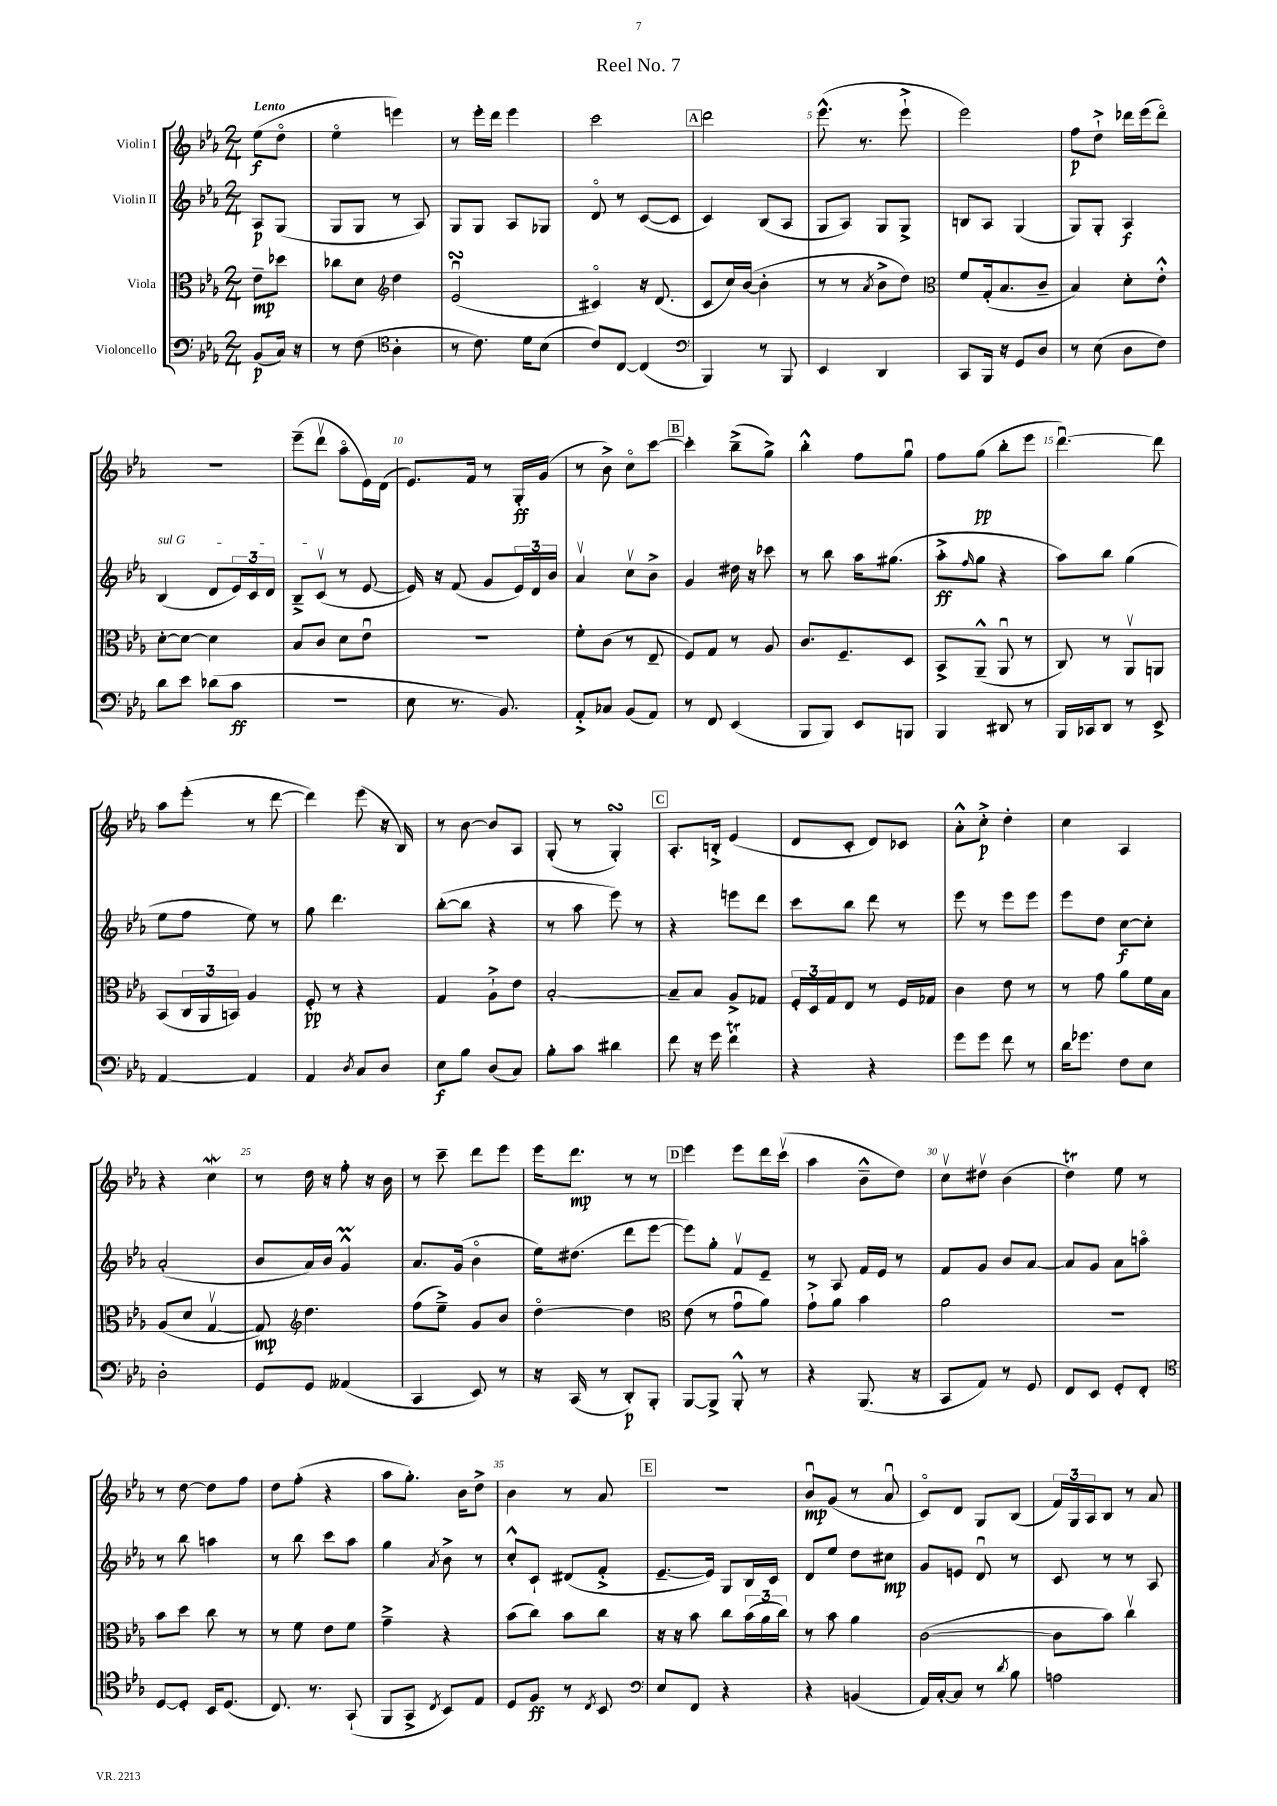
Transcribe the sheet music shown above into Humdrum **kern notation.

**kern	**kern	**kern	**kern
*staff4	*staff3	*staff2	*staff1
*clefF4	*clefC3	*clefG2	*clefG2
*k[b-e-a-]	*k[b-e-a-]	*k[b-e-a-]	*k[b-e-a-]
*M2/4	*M2/4	*M2/4	*M2/4
(8BB-/L	8e-~\L	8A-/L	(8ee-\L
16C/Jk)	8dd-\J	(8G/J	8ddo\J
16r	.	.	.
=	=	=	=
8r	8cc-\L	8G/L	4ee-o\
(8F\	8d\J	8G/J	.
*clefC4	*clefG2	*	*
4A-'\	4dd\	8r	4eee\)
.	.	8A-/)	.
=	=	=	=
8r	(2e-u/	8G/L	8r
8.c\)	.	8G/J	16eee-'\LL
.	.	.	16ddd\JJ
.	.	8A-/L	4eee-\
16d\LK	.	.	.
(8B-\J	.	8G-/J	.
=	=	=	=
8c/L)	4c#o/)	8do/	2ccc\
[8C/J	.	8r	.
(4C/]	16r	([8c/L	.
.	(8.d/	.	.
.	.	8c/]J	.
=	=	=	=
*clefF4	*	*	*
4BBB-/)	8c/L	4c/)	2ddd\
.	16cc/L)	.	.
.	([16b-/JJ	.	.
8r	4b-'\]	(8B-/L	.
8BBB-/	.	8A-/J	.
=	=	=	=
4EE-/	8r	8G/L	(8.eee-^^\
.	8r	8A-/J)	.
.	.	.	8.r
.	8qa-/	.	.
4DD/	8b-^\L	8G/L	.
.	8dd\J)	8G^/J	8eee-`^\
=	=	=	=
*	*clefC3	*	*
8CC/L	8f/L	8B/L	2eee-\)
16BBB-/Jk	(16G'/k	8A-/J	.
16r	8.B-/	.	.
8GG/L	.	(4G/	.
8D/J	8c~/J	.	.
=	=	=	=
8r	4B-/)	8G/L)	8ff\L
(8E-\	.	8G'/J	8dd`^\J
8D\L	8d'\L	4A-/	16ddd-\LL
.	.	.	(16eee-\J
8F\J)	8e-'^^\J	.	8ddd-o\J)
=	=	=	=
8d\L	[8d'\L	(4B-/	2r
8e-\J	8d\_J	.	.
(8d-\L	4d\]	8d/L	.
8c\J	.	24e-/L)	.
.	.	24c/	.
.	.	24d/JJ	.
=	=	=	=
2r	8B-/L	8B-~^/L	(8eee-~\L
.	8c/J	(8cv/J	8dddv\J
.	8d\L	8r	8aa-o\L
.	8e-u\J	[8e-/	16e-\L)
.	.	.	(16d\JJ
=	=	=	=
8E-\	2r	16e-/])	8.e-/L)
.	.	16r	.
8.r	.	(8f/	.
.	.	.	16f/Jk
.	.	8g/L	8r
8.BB-/)	.	.	.
.	.	24e-/L)	16G'/LL
.	.	24d/	.
.	.	.	(16g/JJ
.	.	24b-/JJ	.
=	=	=	=
8AA-'^/L	8f'\L	4a-v/	8r
8C-/J	(8c\J	.	8b-^\)
(8BB-/L	8r	8ccv\L	8cco\L
8AA-/J)	8E-~/	8b-^\J	[8ccc\J
=	=	=	=
8r	8F/L)	4g/	4ccc'\]
8FF/	8G/J	.	.
(4EE-/	8r	16dd#\	(8bb-~^\L
.	.	16r	.
.	8A-/	8ccc-\	8gg^\J)
=	=	=	=
8BBB-/L	8.c/L	8r	4bb-'^^\
8BBB-/J)	.	8bb-\	.
.	8.F~/	.	.
8EE-/L	.	16aa-\LK	8ff\L
.	.	(8.gg#\J	.
8BBB/J	8D/J	.	8ggu\J
=	=	=	=
4BBB-/	8BB-^/L	8aa-'^\L	8ff\L
.	.	16qqff/	.
.	(8AA-~^^/J	8gg\J	(8gg\J
8DD#/	8AA-u/	4r	8bb-'\L
8r	8r	.	8eee-\J
=	=	=	=
16BBB-/LL	8C/)	8aa-\L)	[4.dddu\)
16CC-/J	.	.	.
8DD/J	8r	8bb-\J	.
8r	8AA-v/L	(4gg\	.
8EE-^/	8AA/J	.	8ddd\]
=	=	=	=
[4AA-/	(8BB-/L	8ee-\L	8aa-\L
.	24C/L	8ff\J	(8eee-'\J
.	24AA-/	.	.
.	24BB/JJ)	.	.
4AA-/]	4A-/	8ee-\)	8r
.	.	8r	[8ddd\
=	=	=	=
4AA-/	8F'/	8gg\	4ddd\])
.	8r	4.ddd\	.
8qD/	.	.	.
8C/L	4r	.	(8eee-\
8D/J	.	.	16r
.	.	.	16B-/)
=	=	=	=
8E-\L	4G/	([8bb-'\L	8r
8B-\J	.	8bb-\]J	[8b-\
(8D/L	8A-`^\L	4r	8b-/]L
8C/J)	8e-\J	.	8A-/J
=	=	=	=
8B-'\L	[2B-'/	8r	(8G'/
8c\J	.	8aa-\	8r
4d#\	.	8eee-\)	4G'/)
.	.	8r	.
=	=	=	=
8f\	8B-~/]L	4r	8.A-'/L
16r	8B-/J	.	.
16g\	.	.	16B'^/Jk
4f\	8A-^/L	8eee\L	(4e-/
.	8G-/J	8ddd\J	.
=	=	=	=
4r	24F'/LL	8ccc\L	8d/L
.	24D/	.	.
.	24G/J	.	.
.	8E-/J	8bb-\J	8c'/J
4r	8r	8ddd\	8d/L)
.	16F/LL	8r	8c-/J
.	16G-/JJ	.	.
=	=	=	=
8g\L	4c\	8eee-\	8a-'^^\L
8g\J	.	8r	8cc'^\J
8f\	8e-\	8eee-\L	4dd'\
8r	8r	8eee-\J	.
=	=	=	=
16d\LK	8r	8eee-\L	4cc\
8.g-\J	.	.	.
.	8g\	8dd\J	.
8F\L	8a-\L	[8cc\L	4A-/
8E-\J	16f\L	8cc'\]J	.
.	16B-\JJ	.	.
=	=	=	=
2D'\	(8A-/L	(2a-'/	4r
.	8d/J	.	.
.	[4Gv/	.	4cc\
=	=	=	=
8GG/L	8G/])	8b-/L	8r
*	*clefG2	*	*
8GG/J	4.dd\	16a-/L)	16dd\
.	.	16b-/JJ	16r
(4AA--/	.	4g^^/	8ff'\
.	.	.	16r
.	.	.	16b-\
=	=	=	=
4CC/	(8ff\L	8.a-/L	8r
.	8ee-~^\J)	.	8ccc~\
.	.	(16g/Jk	.
8EE-/)	8g/L	4b-o\	8ddd\L
8r	8b-/J	.	8eee-\J
=	=	=	=
16r	[4ddo\	16ee-\LK)	16eee-\LK
(16CC/	.	(8.dd#\J	8.ddd\J
8r	.	.	.
8DD'/L)	4dd\]	8ddd\L	8r
8BBB-'/J	.	[8eee-\J	8r
=	=	=	=
*	*clefC3	*	*
[8BBB-/L	(8e-\	8eee-\]L)	4eee-\
8BBB-^/]J	8r	8gg'\J	.
8BBB-'^^/	8gu\L	8fv/L	8eee-\L
8r	8a-\J)	8e-~/J	16ddd\L
.	.	.	(16cccv\JJ
=	=	=	=
4r	8g`^\L	8r	4aa-\
.	8a-\J	8A-/	.
(8.BBB-/	4b-\	16f/LL	8b-~^^\L
.	.	16e-/JJ	.
.	.	8r	8dd\J)
16r	.	.	.
=	=	=	=
8CC/L	2a-\	8f/L	8ccv\L
8AA-/J)	.	8g/J	8dd#v\J
8r	.	8b-/L	(4b-\
8GG/	.	[8a-/J	.
=	=	=	=
8FF/L	2r	8a-/]L	4dd\)
8EE-/J	.	8g/J	.
8GG'/L	.	8a-\L	8ee-\
8FF'/J	.	8aao\J	8r
=	=	=	=
*clefC4	*	*	*
[8D/L	8b-\L	8r	8r
8D'/]J	8dd\J	8bb-\	[8dd\
16BB-/LK	8cc\	4aa\	8dd\]L
(8.D/J	.	.	.
.	8r	.	8ff\J
=	=	=	=
8.C/)	8r	8r	8dd\L
.	8f\	8bb-\	(8ff'\J
8.r	.	.	.
.	8e-\L	8ccc\L	4r
(8GG`/	8f\J	8aa-\J	.
=	=	=	=
8FF/L	4g~^\	4gg\	8aa-\L
8GG^/J	.	.	8.gg'\J)
8qC/	.	8qa-/	.
8BB-/L)	4r	8b-^\	.
.	.	.	16b-\LK
8E-/J	.	8r	8dd^\J
=	=	=	=
8D/L	(8b-\L	8cc'^^/L	4b-\
8F/J	8cc\J)	8c`/J	.
8r	8b-\L	(8d#/L	8r
8qC/	.	.	.
8BB-/	8cc\J	8f'^/J	8a-/
=	=	=	=
*clefF4	*	*	*
8E-/L	16r	[8.e-~/L	2r
.	16r	.	.
8FF/J	8b-\	.	.
.	.	16e-/]Jk)	.
4r	8cc\L	8G/L	.
.	(24b-\L	16B-/L	.
.	24a-\	.	.
.	.	16c/JJ	.
.	24cc\JJ)	.	.
=	=	=	=
4r	8r	8d/L	8b-u/L
.	8b-\	8ee-/J	(8g/J
(4BB/	4a-\	8dd\L	8r
.	.	8cc#\J	8a-u/
=	=	=	=
16AA-/LL)	([2c\	8g/L	8co/L)
[16C'/J	.	.	.
8C/]J	.	8e/J	8d/J
8r	.	8du/	8G/L
8qd/	.	.	.
8B-\	.	8r	(8B-/J
=	=	=	=
2A\	8c\]L	8c/	24f/LL)
.	.	.	24G/
.	.	.	24A-/J
.	8b-\J)	8r	8B-/J
.	4ccv\	8r	8r
.	.	8A-/	8a-/
==	==	==	==
*-	*-	*-	*-
